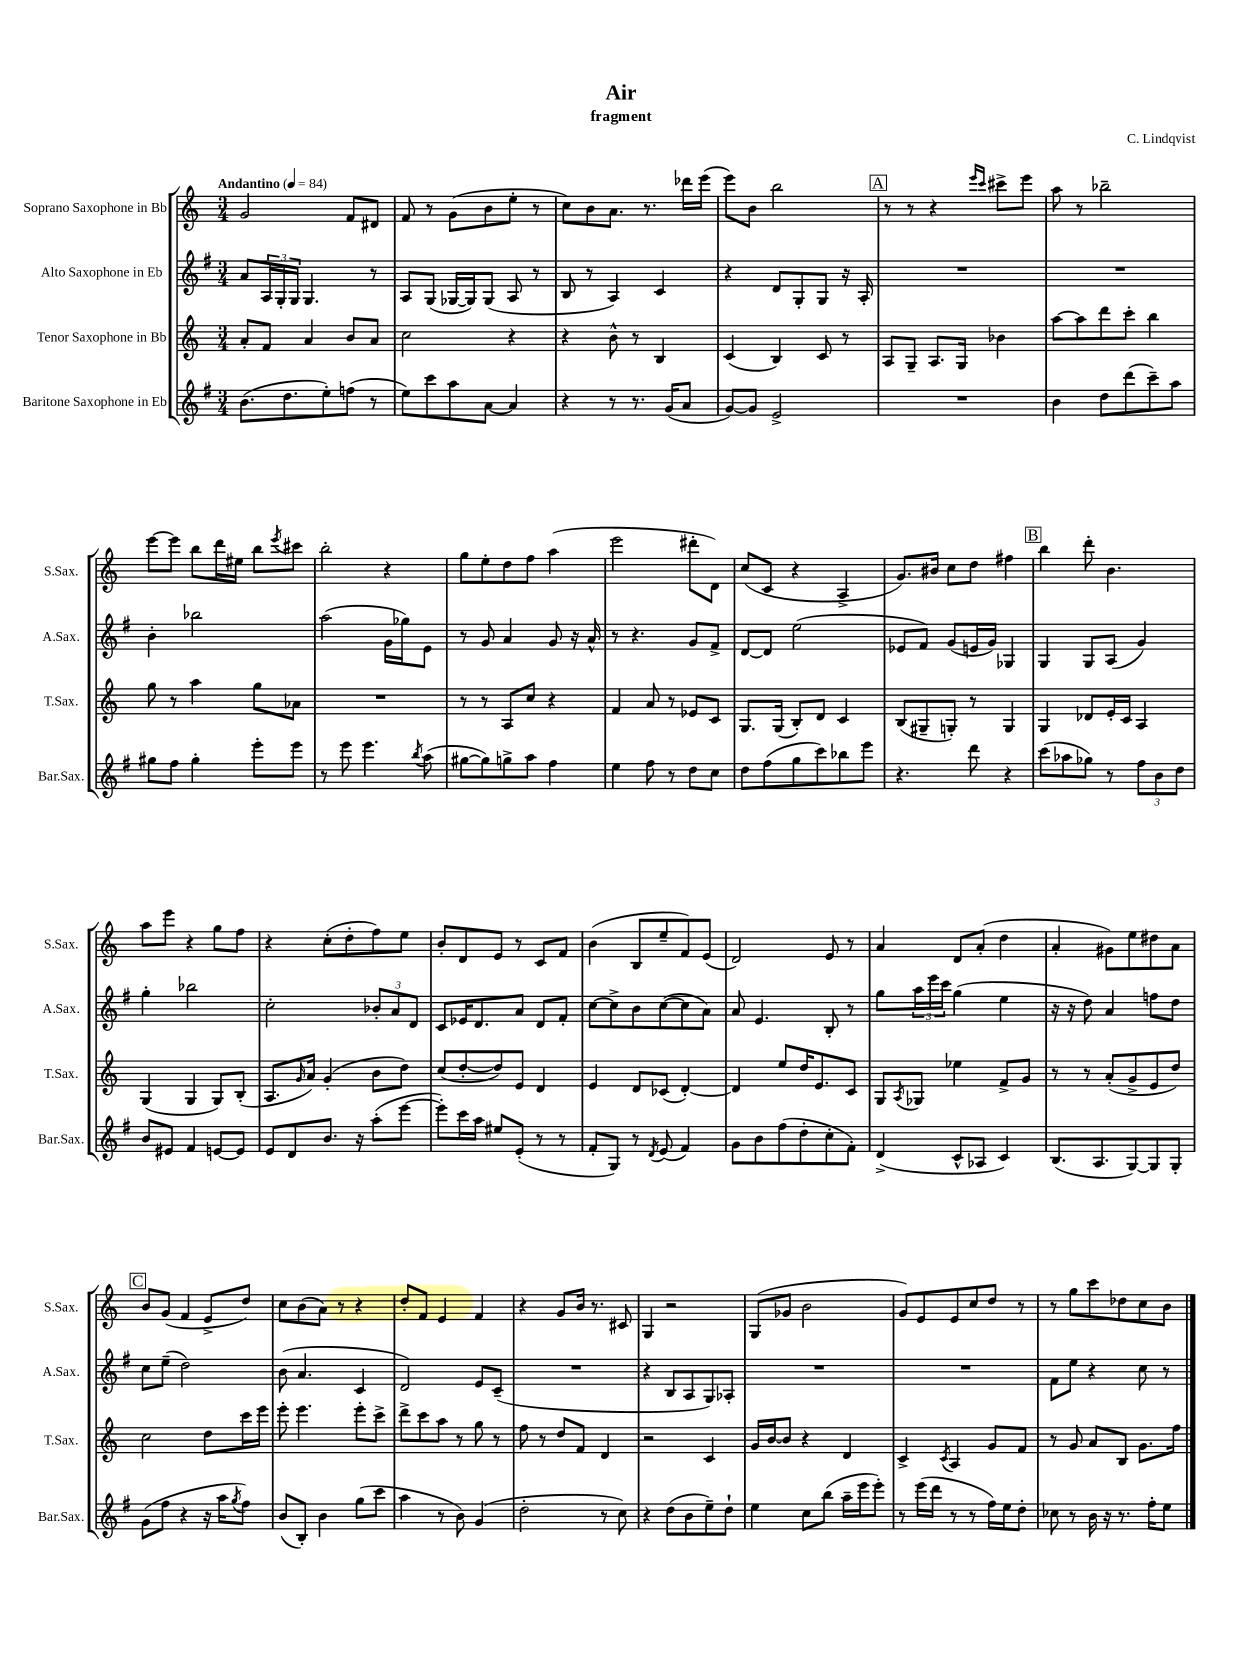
\header { title = "Air" composer = "C. Lindqvist" subtitle = "fragment" }
<<
\new StaffGroup <<
\new Staff = "s0" \with { instrumentName = "Soprano Saxophone in Bb" shortInstrumentName = "S.Sax." } {
    \clef treble \key c \major \numericTimeSignature \time 3/4 \tempo "Andantino" 4 = 84
    g'2 f'8 dis'8 |
    f'8 r8 g'8( b'8 e''8-. r8 |
    c''8) b'8 a'8. r8. des'''16 e'''16( |
    e'''8) b'8 b''2 |
    \mark \markup { \box "A" } r8 r8 r4 \grace { e'''16 c'''16 } cis'''8-> e'''8 |
    a''8 r8 bes''2-- |
    e'''8~ e'''8 b''8 d'''16 eis''16 b''8 \acciaccatura { e'''8 } cis'''8 |
    b''2-. r4 |
    g''8 e''8-. d''8 f''8 a''4( |
    e'''2 dis'''8-. d'8) |
    c''8( c'8 r4 a4-> |
    g'8.) bis'16 c''8 d''8 fis''4 |
    \mark \markup { \box "B" } b''4 d'''8-. b'4. |
    a''8 e'''8 r4 g''8 f''8 |
    r4 c''8-.( d''8-. f''8) e''8 |
    b'8-. d'8 e'8 r8 c'8 f'8 |
    b'4( b8 e''8-- f'8) e'8( |
    d'2) e'8 r8 |
    a'4 d'8 a'8-.( d''4 |
    a'4-. gis'8) e''8 dis''8 a'8 |
    \mark \markup { \box "C" } b'8 g'8( f'4 e'8-> d''8) |
    c''8 b'8( a'8) r8 r4 |
    d''8-. f'8 e'4 f'4 |
    r4 g'8 b'16 r8. cis'8 |
    g4 r2 |
    g8( ges'8 b'2 |
    g'8) e'8 e'8 c''8 d''8 r8 |
    r8 g''8 c'''8 des''8 c''8 b'8 \bar "|." |
}
\new Staff = "s1" \with { instrumentName = "Alto Saxophone in Eb" shortInstrumentName = "A.Sax." } {
    \clef treble \key g \major \numericTimeSignature \time 3/4
    a'8 \tuplet 3/2 { a16 g16-. g16 } g4. r8 |
    a8 g8( ges16~ ges16) ges8( a8 r8 |
    b8 r8 a4) c'4 |
    r4 d'8 g8-. g8 r16 a16-. |
    \mark \markup { \box "A" } R2. |
    R2. |
    b'4-. bes''2 |
    a''2( g'16 ges''16) e'8 |
    r8 g'8 a'4 g'8 r16 a'16-^ |
    r8 r4. g'8 fis'8-> |
    d'8~ d'8 e''2( |
    ees'8 fis'8) g'8( e'16 g'16) ges4 |
    \mark \markup { \box "B" } g4 g8 a8( g'4) |
    g''4-. bes''2 |
    c''2-. \tuplet 3/2 { bes'8-. a'8 d'8 } |
    c'8 ees'16 d'8. a'8 d'8 fis'8-. |
    c''8~ c''8-> b'8 c''8~( c''8 a'8) |
    a'8 e'4. b8-. r8 |
    g''8 \tuplet 3/2 { a''16 e'''16 c'''16 } g''4( e''4 |
    r16 r16 d''8) a'4 f''8 d''8 |
    \mark \markup { \box "C" } c''8 e''8--( d''2) |
    b'8( a'4. c'4 |
    d'2) e'8 c'8--( |
    R2. |
    r4 b8 a8 g8) aes8-. |
    R2. |
    R2. |
    fis'8 e''8 r4 c''8 r8 \bar "|." |
}
\new Staff = "s2" \with { instrumentName = "Tenor Saxophone in Bb" shortInstrumentName = "T.Sax." } {
    \clef treble \key c \major \numericTimeSignature \time 3/4
    a'8-. f'8 a'4 b'8 a'8 |
    c''2 r4 |
    r4 b'8-^ r8 b4 |
    c'4( b4) c'8 r8 |
    \mark \markup { \box "A" } a8 g8-- a8. g16 bes'4 |
    a''8~ a''8 d'''8 c'''8-. b''4 |
    g''8 r8 a''4 g''8 aes'8 |
    R2. |
    r8 r8 a8 c''8 r4 |
    f'4 a'8 r8 ees'8 c'8 |
    g8. g16( b8-.) d'8 c'4 |
    b8( gis8-- g8-.) r8 g4 |
    \mark \markup { \box "B" } g4 des'8 e'16-. c'16 a4 |
    g4( g4 g8) b8-.( |
    a8. \grace { g'16 } a'16) g'4-.( b'8 d''8) |
    c''8( d''8~-. d''8) e'8 d'4 |
    e'4 d'8 ces'8( d'4~-.) |
    d'4 e''8 d''16 e'8. c'8 |
    g8 \acciaccatura { a8 } ges8 ees''4 f'8-> g'8 |
    r8 r8 a'8-.( g'8-> e'8 d''8) |
    \mark \markup { \box "C" } c''2 d''8 c'''16 e'''16 |
    e'''8-. e'''4. e'''8-. c'''8-> |
    d'''8-> c'''8 a''8 r8 g''8 r8 |
    f''8 r8 d''8 f'8 d'4 |
    r2 c'4 |
    g'16 b'16~ b'8 r4 d'4 |
    c'4-> \acciaccatura { c'8 } a4 g'8 f'8 |
    r8 g'8 a'8 b8 g'8. f''16 \bar "|." |
}
\new Staff = "s3" \with { instrumentName = "Baritone Saxophone in Eb" shortInstrumentName = "Bar.Sax." } {
    \clef treble \key g \major \numericTimeSignature \time 3/4
    b'8.( d''8. e''8-.) f''8( r8 |
    e''8) c'''8 a''8 a'8~ a'4 |
    r4 r8 r8. g'16( a'8 |
    g'8~) g'8 e'2-> |
    \mark \markup { \box "A" } R2. |
    b'4 d''8 d'''8( c'''8--) a''8 |
    gis''8 fis''8 gis''4-. e'''8-. e'''8 |
    r8 e'''8 e'''4. \acciaccatura { b''8 } a''8( |
    gis''8~ gis''8) g''8-> a''8 fis''4 |
    e''4 fis''8 r8 d''8 c''8 |
    d''8 fis''8( g''8 c'''8) bes''8 e'''8 |
    r4. d'''8 r4 |
    \mark \markup { \box "B" } c'''8( aes''8 ges''8) r8 \tuplet 3/2 { fis''8 b'8 d''8 } |
    b'8 eis'8 fis'4 e'8~ e'8 |
    e'8 d'8 b'8. r16 a''8-.( e'''8~ |
    e'''8-.) c'''16 a''16 eis''8 e'8-.( r8 r8 |
    fis'8-. g8) r8 \acciaccatura { d'8 } e'8( fis'4) |
    g'8 b'8 fis''8( d''8-. c''8-. fis'8-.) |
    d'4->( c'8-^ aes8 c'4) |
    b8.( a8. g8~) g8 g8-. |
    \mark \markup { \box "C" } g'8( fis''8 r4 r16 a''16 \acciaccatura { g''8 } fis''8) |
    b'8( b8-.) b'4 g''8( c'''8 |
    a''4 r8 b'8) g'4( |
    d''2-. r8 c''8) |
    r4 d''8( b'8 e''8--) d''8-! |
    e''4 c''8 b''8( a''16-- e'''16 e'''8-.) |
    r8 e'''16( d'''16 r8 r8 fis''16) e''16 d''8-. |
    ces''8 r8 b'16 r16 r8. fis''16-. e''8 \bar "|." |
}
>>
>>
\layout { \context { \Score \remove "Bar_number_engraver" } }
